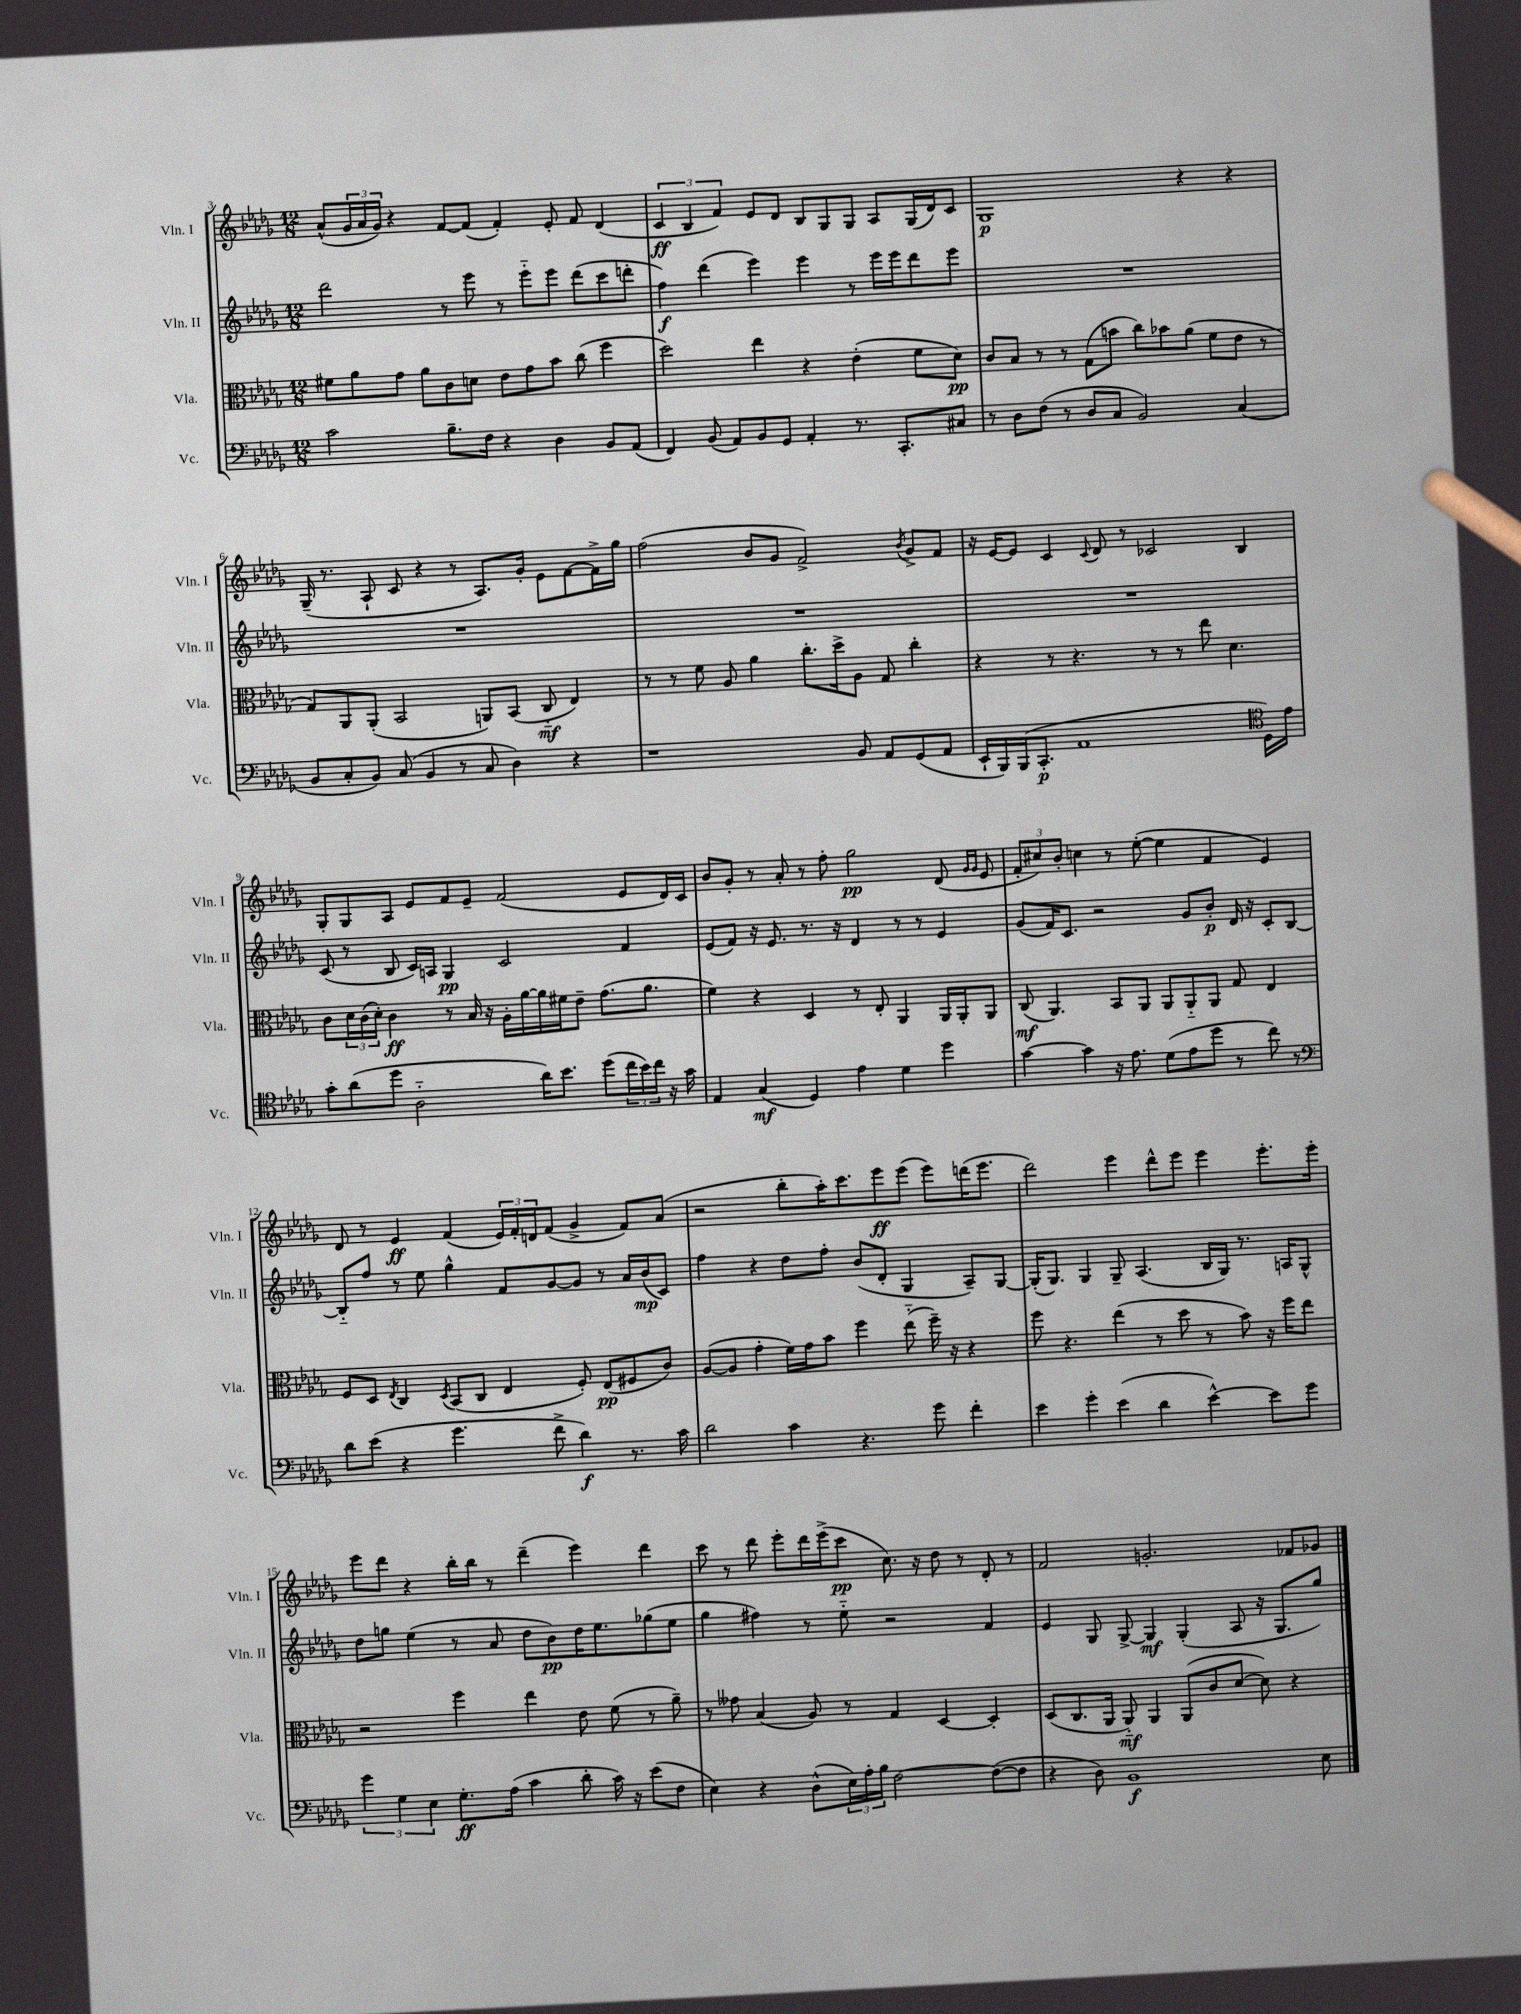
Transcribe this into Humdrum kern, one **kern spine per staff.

**kern	**dynam	**kern	**dynam	**kern	**dynam	**kern	**dynam
*part4	*part4	*part3	*part3	*part2	*part2	*part1	*part1
*staff4	*staff4	*staff3	*staff3	*staff2	*staff2	*staff1	*staff1
*I"Vc.	*	*I"Vla.	*	*I"Vln. II	*	*I"Vln. I	*
*I'Vc.	*	*I'Vla.	*	*I'Vln. II	*	*I'Vln. I	*
*clefF4	*	*clefC3	*	*clefG2	*	*clefG2	*
*k[b-e-a-d-g-]	*	*k[b-e-a-d-g-]	*	*k[b-e-a-d-g-]	*	*k[b-e-a-d-g-]	*
*M12/8	*	*M12/8	*	*M12/8	*	*M12/8	*
=3	=3	=3	=3	=3	=3	=3	=3
2c\	.	8f#X\L	.	2ddd-\	.	(8a-^^/L	.
.	.	8a-\	.	.	.	24g-/L	.
.	.	.	.	.	.	24a-/	.
.	.	.	.	.	.	24g-/JJ)	.
.	.	8g-\J	.	.	.	4r	.
.	.	8a-\L	.	.	.	.	.
8.B-~\L	.	8c\	.	8r	.	[8f/L	.
.	.	8dn\J	.	8eee-\	.	(8f/J]	.
16F\Jk	.	.	.	.	.	.	.
4r	.	8e-\L	.	8r	.	4f'/)	.
.	.	8g-\	.	8eee-\L	.	.	.
4D-\	.	8b-\J	.	8eee-\J	.	8e-'/	.
.	.	(8cc\	.	(8ddd-\L	.	8f/	.
8BB-/L	.	4ff\	.	8ccc\	.	(4d-/	.
(8AA-/J	.	.	.	8dddn'\J	.	.	.
=4	=4	=4	=4	=4	=4	=4	=4
4FF/)	.	2dd-\)	.	4ff\)	f	6c/	ff
.	.	.	.	.	.	6B-/	.
(8BB-/	.	.	.	(4ddd-\	.	.	.
.	.	.	.	.	.	6f/)	.
8AA-/L)	.	.	.	.	.	.	.
8BB-/	.	4ee-\	.	4eee-\)	.	8e-/L	.
8GG-/J	.	.	.	.	.	8d-/J	.
4AA-'/	.	4r	.	4eee-\	.	8B-/L	.
.	.	.	.	.	.	8G-/	.
8.r	.	(4e-'\	.	8r	.	8G-/J	.
.	.	.	.	16eee-\LL	.	8A-/L	.
8.CC'/L	.	.	.	16eee-\J	.	.	.
.	.	8f\L	.	8ddd-\	.	(16G-/L	.
.	.	.	.	.	.	16d-/J)	.
8C#X/J	.	8d-\J)	pp	8eee-\J	.	8c/J	.
=5	=5	=5	=5	=5	=5	=5	=5
8r	.	8c/L	.	1.r	.	1G-	p
8D-\L	.	8B-/J	.	.	.	.	.
(8F\J	.	8r	.	.	.	.	.
8r	.	8r	.	.	.	.	.
8D-/L	.	(8G-\L	.	.	.	.	.
8C/J	.	8bn\J	.	.	.	.	.
2BB-/)	.	8cc\L)	.	.	.	.	.
.	.	8b-X\	.	.	.	.	.
.	.	(8a-\J	.	.	.	4r	.
.	.	8f\L	.	.	.	.	.
(4C/	.	8e-\J	.	.	.	4r	.
.	.	8r	.	.	.	.	.
!!LO:LB:g=z
=6	=6	=6	=6	=6	=6	=6	=6
8BB-/L	.	8G-/L)	.	1.r	.	(16G-~/	.
.	.	.	.	.	.	8.r	.
8C'/	.	8AA-/	.	.	.	.	.
8BB-/J)	.	(8AA-'/J	.	.	.	8A-`/	.
(8C/	.	2BB-/	.	.	.	8c/	.
4BB-/	.	.	.	.	.	4r	.
8r	.	.	.	.	.	8r	.
8C/	.	8AAn/L)	.	.	.	8.A-/L)	.
4D-\)	.	(8BB-/J	.	.	.	.	.
.	.	.	.	.	.	16g-'/Jk	.
.	.	8C/	mf	.	.	8e-\L	.
4r	.	4E-/)	.	.	.	[8f\	.
.	.	.	.	.	.	16f^\L]	.
.	.	.	.	.	.	16gg-\JJ	.
=7	=7	=7	=7	=7	=7	=7	=7
1r	.	8r	.	1.r	.	(2ff\	.
.	.	8r	.	.	.	.	.
.	.	8f\	.	.	.	.	.
.	.	8A-/	.	.	.	.	.
.	.	4a-\	.	.	.	8b-/L	.
.	.	.	.	.	.	8g-/J	.
.	.	8.cc'\L	.	.	.	2f^/)	.
.	.	16dd-^\k	.	.	.	.	.
8BB-/	.	8A-\J	.	.	.	.	.
8AA-/L	.	8G-/	.	.	.	.	.
.	.	.	.	.	.	8qb-/	.
(8GG-/	.	4cc'\	.	.	.	8g-^/L	.
8AA-/J	.	.	.	.	.	8f/J	.
=8	=8	=8	=8	=8	=8	=8	=8
16EE-`/LL	.	4r	.	1.r	.	16r	.
16BBB-/)	.	.	.	.	.	[16e-/KL	.
(16BBB-/J	.	.	.	.	.	8e-/J]	.
8.CC'/J	p	.	.	.	.	.	.
.	.	8r	.	.	.	4c/	.
1AA-	.	4.r	.	.	.	.	.
.	.	.	.	.	.	8qqc/	.
.	.	.	.	.	.	8d-/	.
.	.	.	.	.	.	8r	.
.	.	8r	.	.	.	2c-X/	.
.	.	8r	.	.	.	.	.
.	.	8ee-\	.	.	.	.	.
.	.	4.d-\	.	.	.	.	.
.	.	.	.	.	.	4B-/	.
*clefC4	*	*	*	*	*	*	*
16D-\LL)	.	.	.	.	.	.	.
16e-\JJ	.	.	.	.	.	.	.
!!LO:LB:g=z
=9	=9	=9	=9	=9	=9	=9	=9
8g-'\L	.	8c\L	.	(8c/	.	8G-'/L	.
(8a-\	.	24d-\L	.	8r	.	8G-/	.
.	.	(24c\	.	.	.	.	.
.	.	24d-'\JJ)	.	.	.	.	.
8dd-\J	.	4c\	ff	8B-/	.	8A-/J	.
2A-\	.	.	.	16c/LL)	.	8e-/L	.
.	.	.	.	16An/JJ	.	.	.
.	.	8r	.	4G-/	pp	8f/	.
.	.	16B-/	.	.	.	8e-~/J	.
.	.	16r	.	.	.	.	.
.	.	16A-'\LL	.	2c/	.	(2f/	.
.	.	[16a-\	.	.	.	.	.
16a-\KL)	.	16a-\]	.	.	.	.	.
8.b-\J	.	16f#X\J	.	.	.	.	.
.	.	8e-~\J	.	.	.	.	.
(8dd-\L	.	(8.g-\L	.	.	.	.	.
24cc\L	.	.	.	4f/	.	8e-/L	.
24b-\)	.	.	.	.	.	.	.
.	.	8.a-\J	.	.	.	.	.
24cc\JJ	.	.	.	.	.	.	.
16r	.	.	.	.	.	16d-/L)	.
16g-\	.	.	.	.	.	16c/JJ	.
=10	=10	=10	=10	=10	=10	=10	=10
4E-/	.	4f\)	.	(8e-/L	.	8b-/L	.
.	.	.	.	8f/J)	.	8g-'/J	.
(4G-/	mf	4r	.	16r	.	8r	.
.	.	.	.	8.e-/	.	.	.
.	.	.	.	.	.	8a-'/	.
4D-/)	.	4D-/	.	8.r	.	8r	.
.	.	.	.	.	.	8ff'\	.
.	.	.	.	16r	.	.	.
4e-\	.	8r	.	4d-/	.	2gg-\	pp
.	.	8E-'/	.	.	.	.	.
4d-\	.	4AA-/	.	8r	.	.	.
.	.	.	.	8r	.	.	.
4dd-\	.	16AA-/LL	.	4e-/	.	(8d-/	.
.	.	16AA-'/J	.	.	.	.	.
.	.	.	.	.	.	16qqg-/LL	.
.	.	.	.	.	.	16qqg-/JJ	.
.	.	8AA-/J	.	.	.	8e-/	.
=11	=11	=11	=11	=11	=11	=11	=11
[4g-\	.	(8C/	mf	(8g-/L	.	12f'/L	.
.	.	.	.	.	.	12cc#X/)	.
.	.	4.AA-/)	.	16f/K)	.	.	.
.	.	.	.	.	.	12b-'/J	.
.	.	.	.	8.c/J	.	.	.
4g-\]	.	.	.	.	.	4ccn\	.
.	.	.	.	2r	.	.	.
16r	.	8BB-/L	.	.	.	8r	.
8.e-\	.	.	.	.	.	.	.
.	.	8AA-/J	.	.	.	([8ee-'\	.
(8d-\L	.	8AA-/L	.	.	.	4ee-\]	.
8e-\	.	8AA-/	.	8g-/L	.	.	.
8dd-\J	.	8AA-/J	.	8b-'/J	p	4f/	.
8r	.	8G-/	.	16d-/	.	.	.
.	.	.	.	16r	.	.	.
8cc\)	.	4E-/	.	8c'/L	.	4e-/)	.
8r	.	.	.	[8B-/J	.	.	.
!!LO:LB:g=z
=12	=12	=12	=12	=12	=12	=12	=12
*clefF4	*	*	*	*	*	*	*
8d-\L	.	8F/L	.	8B-/L]	.	8d-/	.
(8e-\J	.	8D-/J	.	8ff/J	.	8r	.
.	.	8qE-/	.	.	.	.	.
4r	.	4C/	.	8r	.	4e-/	ff
.	.	.	.	8ee-\	.	.	.
.	.	8qD-/	.	.	.	.	.
4.g-\	.	(8BB-/L	.	4gg-^^\	.	(4f/	.
.	.	8C/J	.	.	.	.	.
.	.	4E-/	.	8f/L	.	24e-/LL)	.
.	.	.	.	.	.	24f'/	.
.	.	.	.	.	.	24dn/J	.
8f^\	.	.	.	[8g-/	.	(8f/J	.
4d-\)	f	8F'/)	.	8g-/J]	.	4g-^/	.
.	.	(8E-/L	pp	8r	.	.	.
8.r	.	8F#X/	.	16a-/LL	.	8f/L)	.
.	.	.	.	(16b-/J	mp	.	.
.	.	8c/J)	.	8c/J)	.	(8a-/J	.
16c\	.	.	.	.	.	.	.
=13	=13	=13	=13	=13	=13	=13	=13
2d-\	.	([8A-/L	.	4ff\	.	2r	.
.	.	8A-/J]	.	.	.	.	.
.	.	4g-'\	.	4r	.	.	.
4c\	.	16f\LL)	.	8dd-\L	.	8bb-'\L	.
.	.	16g-\J	.	.	.	.	.
.	.	8b-\J	.	8ff'\J	.	16aa-'\K)	.
.	.	.	.	.	.	8.ccc\	.
4.r	.	4ff\	.	(8b-/L	.	.	.
.	.	.	.	8d-'/J	.	8eee-\	ff
.	.	(8ee-\	.	4G-/	.	(8eee-\J	.
8g-\	.	16ff~\)	.	.	.	8eee-\L)	.
.	.	16r	.	.	.	.	.
4f'\	.	4r	.	8A-~/L)	.	(16dddn\K	.
.	.	.	.	.	.	8.eee-\J	.
.	.	.	.	[8G-/J	.	.	.
=14	=14	=14	=14	=14	=14	=14	=14
4e-\	.	8ff\	.	(16G-'/KL]	.	2ddd-\)	.
.	.	.	.	8.G-/J)	.	.	.
.	.	4.r	.	.	.	.	.
4g-'\	.	.	.	4G-/	.	.	.
(4e-\	.	(4ee-\	.	8G-~/	.	4eee-\	.
.	.	.	.	(4.A-/	.	.	.
4d-\	.	8r	.	.	.	8ddd-^^\L	.
.	.	8dd-\	.	.	.	8eee-\J	.
[4e-^^\)	.	8r	.	16B-/LL	.	4eee-\	.
.	.	.	.	16G-/JJ)	.	.	.
.	.	8b-\)	.	8.r	.	.	.
8e-\L]	.	16r	.	.	.	8.eee-'\L	.
.	.	16ff\KL	.	16An/KL	.	.	.
8g-\J	.	8ee-\J	.	8G-^^/J	.	.	.
.	.	.	.	.	.	16eee-'\Jk	.
!!LO:LB:g=z
=15	=15	=15	=15	=15	=15	=15	=15
6g-\	.	2r	.	8dd-\L	.	8eee-\L	.
.	.	.	.	8ggn\J	.	8ddd-\J	.
6G-\	.	.	.	.	.	.	.
.	.	.	.	(4ee-\	.	4r	.
6E-\	.	.	.	.	.	.	.
8.G-'\L	ff	4ff\	.	8r	.	16bb-'\LL	.
.	.	.	.	.	.	16bb-\JJ	.
.	.	.	.	8a-/	.	8r	.
(16A-\Jk	.	.	.	.	.	.	.
4c\	.	4ee-\	.	8dd-\L	.	(4ddd-~\	.
.	.	.	.	8b-\)	pp	.	.
8d-'\	.	8e-\	.	16dd-\K	.	4eee-\)	.
.	.	.	.	8.ee-\	.	.	.
16c\)	.	(8f\	.	.	.	.	.
16r	.	.	.	.	.	.	.
(8e-\L	.	8r	.	(8gg-X\	.	4ddd-\	.
8F\J	.	8a-~\)	.	8ee-\J	.	.	.
=16	=16	=16	=16	=16	=16	=16	=16
4E-\)	.	8r	.	4gg-\	.	8ccc\	.
.	.	8g--X\	.	.	.	8r	.
4r	.	(4B-/	.	4ff#X\)	.	8ddd-\	.
.	.	.	.	.	.	8eee-'\L	.
(8D-^^\L	.	8A-/)	.	8r	.	16ddd-\L	.
.	.	.	.	.	.	(16eee-^\J	.
24E-\L)	.	8r	.	8ee-\	.	8ccc\J	pp
24A-'\	.	.	.	.	.	.	.
24B-\JJ	.	.	.	.	.	.	.
[2F\	.	4G-/	.	2r	.	8.cc\)	.
.	.	.	.	.	.	16r	.
.	.	[4D-/	.	.	.	8dd-\	.
.	.	.	.	.	.	8r	.
(8F\L_	.	4D-'/]	.	4f/	.	8d-'/	.
8F\J]	.	.	.	.	.	8r	.
=17	=17	=17	=17	=17	=17	=17	=17
4r	.	(8D-/L	.	4e-/	.	2f/	.
.	.	8.C/	.	.	.	.	.
8D-\)	.	.	.	8G-/	.	.	.
.	.	16AA-/Jk	.	.	.	.	.
1BB-	f	8AA-/)	mf	[8G-^/	.	.	.
.	.	4AA-/	.	4G-/]	mf	2.gn'/	.
.	.	(8AA-/L	.	(4G-'/	.	.	.
.	.	8c/	.	.	.	.	.
.	.	[8d-/J	.	8A-/	.	.	.
.	.	8d-\])	.	16r	.	.	.
.	.	.	.	8.G-/L	.	.	.
.	.	4r	.	.	.	8f-X/L	.
8E-\	.	.	.	8gg-/J)	.	8g-X/J	.
==	==	==	==	==	==	==	==
*-	*-	*-	*-	*-	*-	*-	*-
